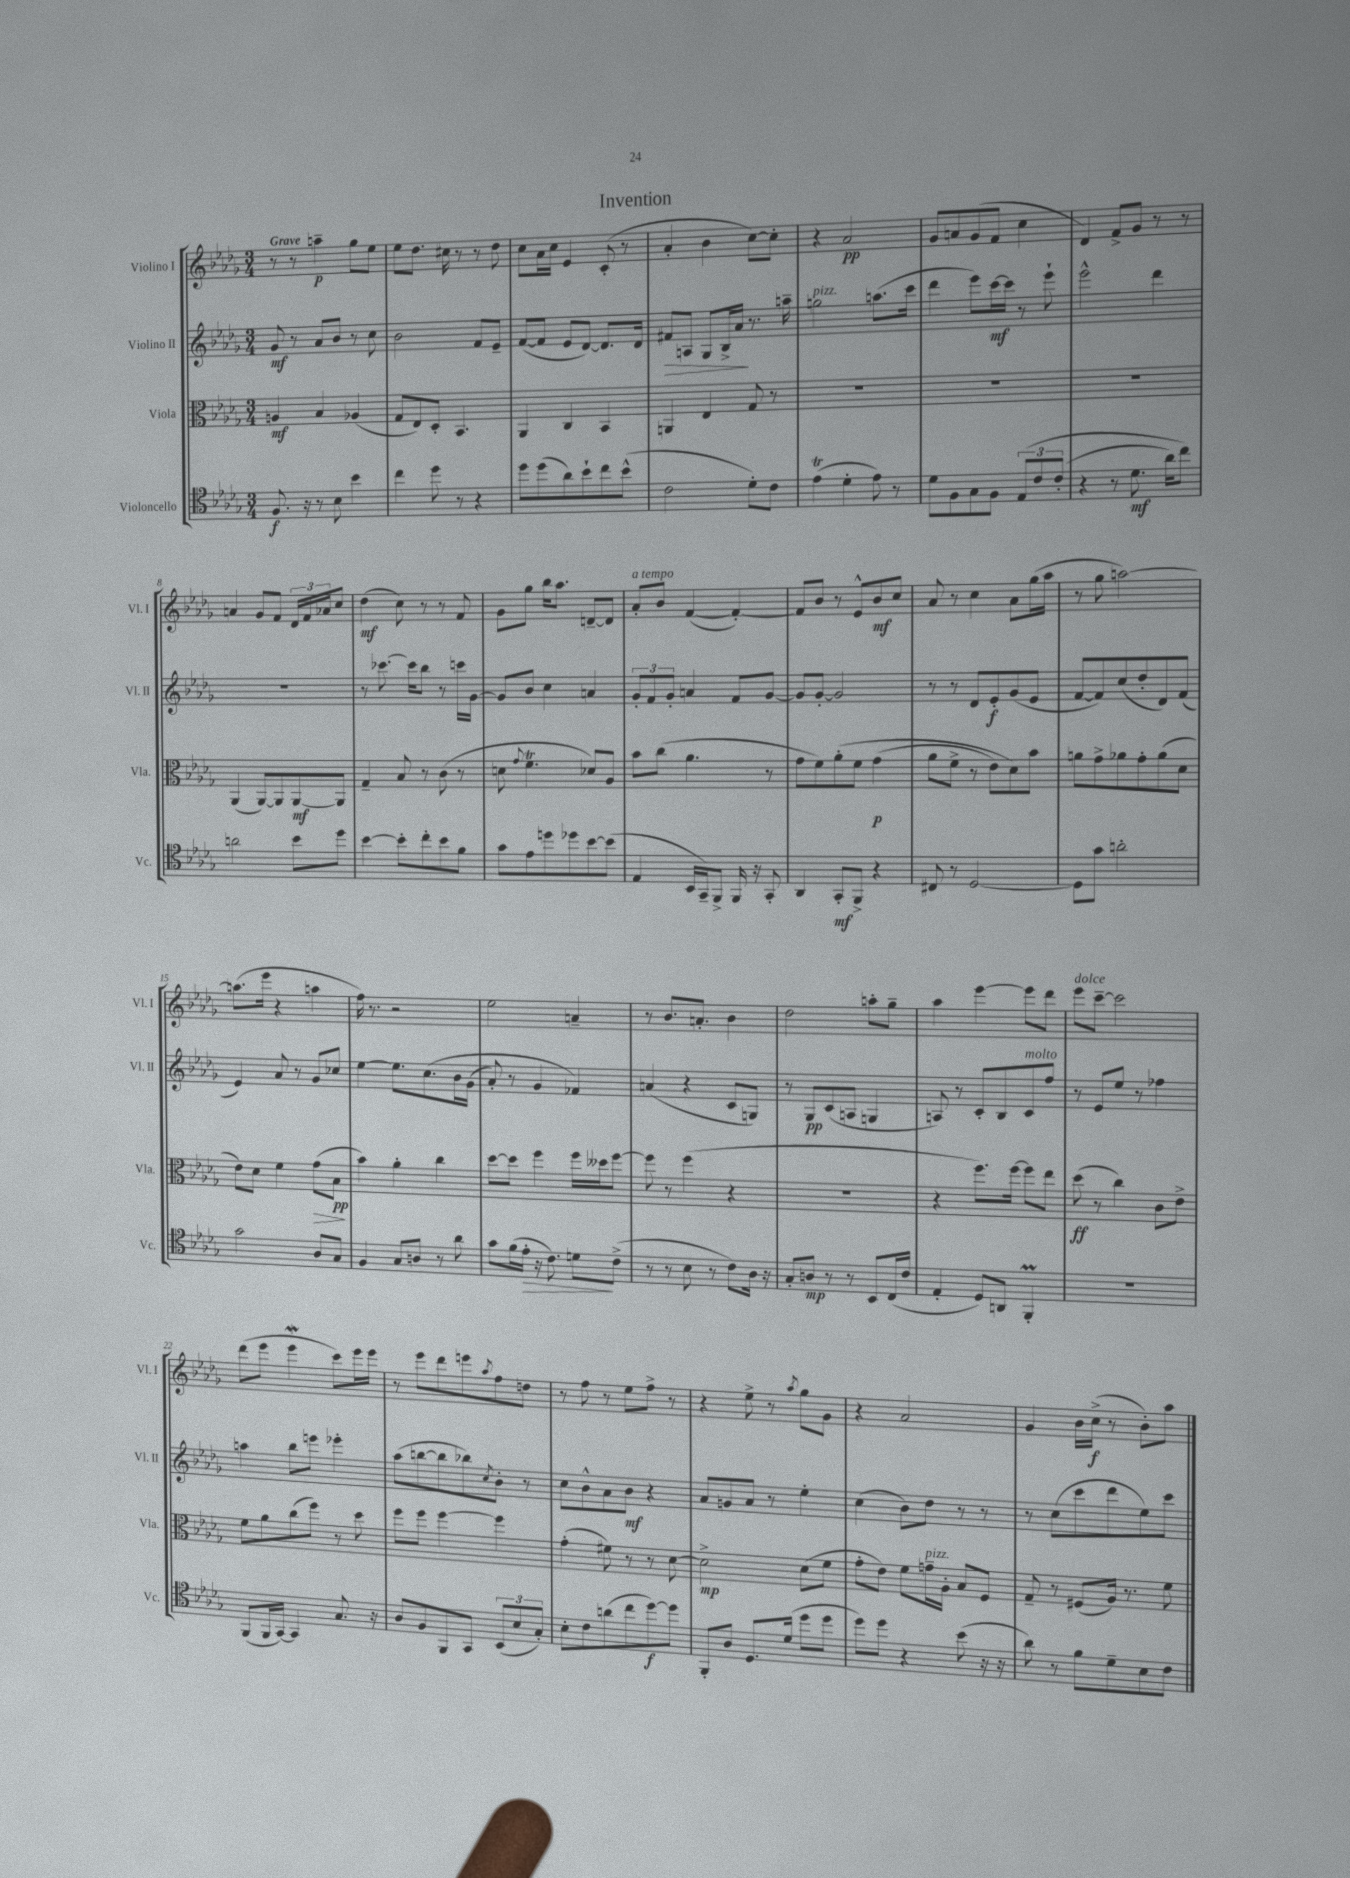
\header { title = "Invention" }
<<
\new StaffGroup <<
\new Staff = "s0" \with { instrumentName = "Violino I" shortInstrumentName = "Vl. I" } {
    \clef treble \key des \major \numericTimeSignature \time 3/4 \tempo "Grave"
    r8 r8 a''4--\p ges''8 ees''8 |
    ees''8 des''8. cis''16 r8 r8 des''8 |
    c''8 aes'16 c''16 ees'4 c'8-.( r8 |
    aes'4-. bes'4 c''8~) c''8-. |
    r4 aes'2\pp |
    ges'8 a'8 ges'8( f'8 c''4 |
    des'4) f'8-> ges'8 r8 r8 |
    a'4 ges'8 f'8 \tuplet 3/2 { des'16 f'16 aes'16 } c''8 |
    des''4\mf( c''8) r8 r8 f'8 |
    ges'8 ges''8 bes''16 aes''8. d'8~-- d'8 |
    aes'8-.^\markup { \italic "a tempo" } bes'8 f'4~( f'4~-.) |
    f'8 bes'8 r8 ees'8-^ bes'8\mf c''8 |
    aes'8 r8 c''4 aes'8 ges''16( aes''16 |
    r8 ges''8 a''2~) |
    a''8.( ees'''16 r4 a''4 |
    f''16) r8. r2 |
    ees''2 a'4-- |
    r8 bes'8. a'8.-. bes'4 |
    des''2 a''8-. ges''8-- |
    aes''4 ees'''4~ ees'''8 des'''8 |
    ees'''8^\markup { \italic "dolce" } c'''8~-- c'''2 |
    des'''8( ees'''8 ees'''4\mordent c'''8) ees'''16 ees'''16 |
    r8 ees'''8 des'''8 e'''8 \acciaccatura { aes''8 } f''8 d''8 |
    r8 f''8 r8 ees''8 f''8-> r8 |
    r4 ees''8-> r8 \acciaccatura { aes''8 } ges''8 ges'8 |
    r4 aes'2 |
    ges'4 bes'16 c''16->\f( r8 bes'8-.) aes''8 \bar "|." |
}
\new Staff = "s1" \with { instrumentName = "Violino II" shortInstrumentName = "Vl. II" } {
    \clef treble \key des \major \numericTimeSignature \time 3/4
    ges'8\mf r8 aes'8 bes'8 r8 c''8 |
    bes'2 f'8 ees'8-- |
    f'8~( f'8 ees'8 des'8~) des'8. des'16 |
    fis'8\> a8 ges8 bes16-> aes'16\! r8. a''16-- |
    g''2^\markup { \italic "pizz." } a''8.( c'''16 |
    des'''4 ees'''8) c'''16~\mf c'''16 r8 ees'''8-! |
    ees'''2-^ des'''4 |
    R2. |
    r8 ces'''8.~ ces'''16 bes''8 r8 c'''16 ges'16~ |
    ges'8 bes'8 c''4 a'4 |
    \tuplet 3/2 { ges'8-. f'8 ges'8-. } a'4 f'8 ges'8~ |
    ges'8 ges'8~-. ges'2 |
    r8 r8 des'8 ees'8-.\f ges'8( ees'8 |
    f'8~ f'8) c''8( des''8-. des'8) f'8( |
    ees'4) aes'8 r8 ges'8 ces''8 |
    ees''4~ ees''8. c''8.\( bes'16 ges'16( |
    aes'8-.) r8 ges'4 fes'4\) |
    a'4( r4 c'8 g8) |
    r8 ges8\pp c'8( a8 g4 |
    a8) r8 c'8-. bes8 c'8^\markup { \italic "molto" } f''8 |
    r8 ees'8 ees''8 r8 fes''4 |
    a''4 bes''8 e'''8 ees'''4-. |
    aes''8( b''8~ b''8 bes''8) \acciaccatura { c''8 } bes'8-. r8 |
    c''8 bes'8-^ aes'8 bes'8\mf r4 |
    aes'8 g'8 aes'8 r8 ees''4-. |
    c''4( bes'8) des''8 r8 r8 |
    r8 c''8( c'''8 des'''8 ees''8) c'''8 \bar "|." |
}
\new Staff = "s2" \with { instrumentName = "Viola" shortInstrumentName = "Vla." } {
    \clef alto \key des \major \numericTimeSignature \time 3/4
    a4\mf bes4 aes4( |
    ges8 ees8) des8-. bes,4. |
    aes,4 c4 bes,4 |
    a,4 ees4 ges8 r8 |
    R2. |
    R2. |
    R2. |
    aes,4( aes,8~) aes,8 aes,8~\mf aes,8 |
    ges4-- bes8 r8 c'8( r8 |
    d'8 \appoggiatura { ges'8 } f'4.\trill des'8) aes8 |
    bes'8 c''8( aes'4. r8 |
    ges'8 f'8) aes'8-.\( f'8 ges'4\p( |
    aes'8 f'8-> r8 ees'8) des'8\) bes'8 |
    a'8 ges'8-> aes'8 ges'8-. aes'8( des'8 |
    ees'8) des'8 f'4 ges'8\>( bes8\pp\! |
    bes'4) aes'4-. c''4 |
    des''8~ des''8 f''4 f''16 deses''16 f''8~ |
    f''8 r8 f''4( r4 |
    R2. |
    r4 f''8.) f''16~ f''8 ees''8 |
    des''8\ff( r8 c''4) c'8 ees'8-> |
    f'8 aes'8 c''8( f''8) r8 des''8 |
    f''8 f''8 f''4~ f''4 |
    ges'4-.( fis'8) r8 r8 des'8~ |
    des'2->\mp des'8( f'8 |
    ges'8-. ees'8) f'8 g'16--^\markup { \italic "pizz." } aes16-. bes8 f8 |
    ges8-- r8 fis8( aes16) r8. f'8 \bar "|." |
}
\new Staff = "s3" \with { instrumentName = "Violoncello" shortInstrumentName = "Vc." } {
    \clef tenor \key des \major \numericTimeSignature \time 3/4
    f8.\f r16 r8 bes8 bes'4 |
    c''4 des''8 r8 r4 |
    des''8 des''8( aes'8) bes'8-! c''8 bes'8-^( |
    c'2 des'8-.) c'8 |
    ees'4\trill( des'4-. ees'8) r8 |
    des'8 f8 ges8 f8 \tuplet 3/2 { ees8\( c'8 c'8-.( } |
    r4 r8 des'8.\mf aes'16) c''8\) |
    a'2 bes'8 des''8 |
    bes'4~ bes'8-. c''8-. bes'8 f'8 |
    ges'8 ees'8 d''8 des''8 bes'8~ bes'8( |
    ees4 bes,16 ges,16--) f,8-> f,16 r16 ges,8-. |
    aes,4 ges,8-.\mf f,8-> r4 |
    cis8 r8 des2~ |
    des8 ges'8 a'2-. |
    ges'2 aes8 ges8 |
    f4 ges8 a8 r8 aes'8 |
    ges'8 f'16( ees'16-.\> r16 c'8.) d'8\! c'8->( |
    r8 r8 bes8 r8 c'8) aes16 r16 |
    ges8-. a8\mp r8 r8 bes,8 c16( c'16 |
    ees4-. des8) a,8 f,4-.\prall |
    R2. |
    f,8( f,16 ges,16~) ges,4 ges8. r16 |
    aes8 f8 f,8 ges,8 \tuplet 3/2 { bes,8( bes8 ges8-.) } |
    bes8-. c'8 a'8( c''8 des''8~\f) des''8 |
    f,8-. aes8 des8. des'16( des''8 des''8 |
    des''8) des''8 r4 bes'8( r16 r16 |
    aes'8) r8 f'8 des'8-- bes8 c'8 \bar "|." |
}
>>
>>
